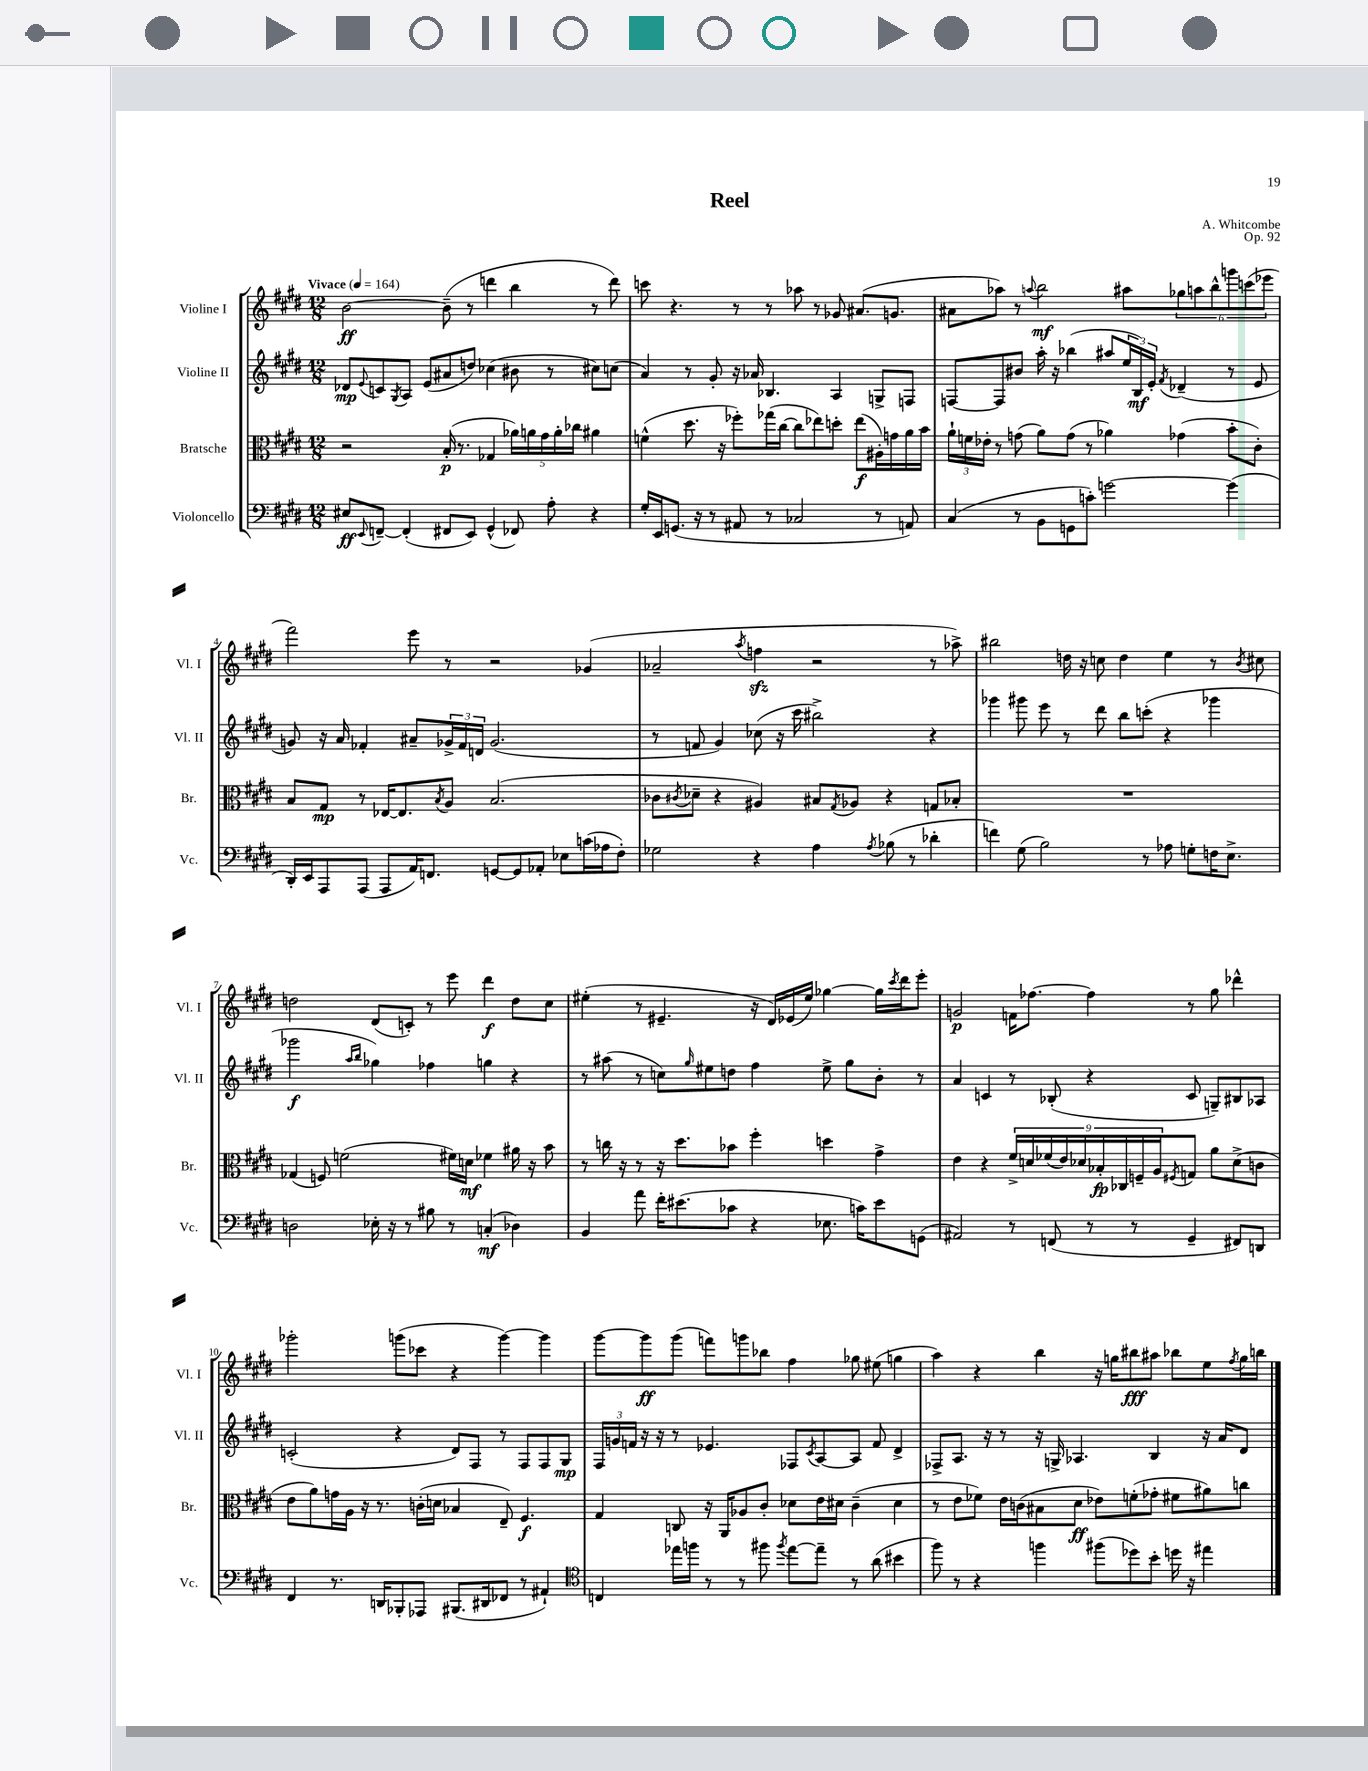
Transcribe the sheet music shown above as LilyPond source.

\header { title = "Reel" composer = "A. Whitcombe" opus = "Op. 92" }
<<
\new StaffGroup <<
\new Staff = "s0" \with { instrumentName = "Violine I" shortInstrumentName = "Vl. I" } {
    \clef treble \key e \major \numericTimeSignature \time 12/8 \tempo "Vivace" 4 = 164
    b'2~\ff b'8--( r8 d'''4 b''4 r8 d'''8) |
    c'''8 r4. r8 r8 aes''8 r8 ges'8 ais'8.( g'8. |
    ais'8 aes''8) r8 \appoggiatura { a''8 } b''2\mf ais''8 \tuplet 6/4 { ges''8 a''8 b''8-^ g'''8 c'''8( ees'''8 } |
    fis'''2) e'''8 r8 r2 ges'4( |
    aes'2-- \acciaccatura { a''8 } f''4\sfz r2 r8 aes''8->) |
    bis''2 d''16 r16 c''8 d''4 e''4 r8 \acciaccatura { b'8 } cis''8 |
    d''2 dis'8( c'8-.) r8 e'''8 dis'''4\f d''8 cis''8 |
    eis''4-.( r8 eis'4.-- r16 dis'16) ees'16( eis''16) ges''4~ ges''16 \acciaccatura { cis'''8 } dis'''16 e'''8-. |
    g'2\p f'16 fes''8.~ fes''4 r8 gis''8 des'''4-^ |
    ges'''2-. g'''8( ces'''8 r4 g'''4~) g'''4 |
    gis'''8~ gis'''8\ff gis'''8( f'''8) g'''8 bes''8 fis''4 ges''8 eis''8( g''4 |
    a''4) r4 b''4 r16 g''16 bis''8\fff ais''8 bes''8 e''8 \acciaccatura { fis''8 } g''16 b''16 \bar "|." |
}
\new Staff = "s1" \with { instrumentName = "Violine II" shortInstrumentName = "Vl. II" } {
    \clef treble \key e \major \numericTimeSignature \time 12/8
    des'8\mp \appoggiatura { e'8 } c'8 \acciaccatura { gis8 } a8 e'8( ais'8 d''8) ces''4( bis'8 r8 cis''8) c''8( |
    a'4) r8 gis'8-. r16 aes'16 bes4. a4 g8-> f8 |
    f8~ f8 bis'8 a''16-. r16 bes''4( ais''8 \tuplet 3/2 { e''16 b16\mf) e'16-. } \acciaccatura { fis'8 } des'4--( r8 e'8 |
    g'8) r16 a'16 fes'4-. ais'8-- \tuplet 3/2 { ges'16-> fes'16 d'16 } ges'2.( |
    r8 f'8 gis'4) ces''8( r16 cis'''16 bis''2->) r4 |
    ges'''4 gis'''8 e'''8 r8 dis'''8 b''8 c'''8-.( r4 ges'''4 |
    ges'''2\f \grace { a''16 b''16 } ges''4) fes''4 g''4 r4 |
    r8 ais''8( r8 c''8) \grace { gis''16 } eis''8 d''8 fis''4 eis''8-> gis''8 b'8-. r8 |
    a'4 c'4 r8 bes8-.( r4 c'8 g8--) bis8 aes8 |
    c'2-.( r4 dis'8) fis8 r8 fis8 fis8 gis8\mp |
    \tuplet 3/2 { fis16 g'16 f'16 } r16 r16 r8 ees'4. fes8 \acciaccatura { cis'8 } a8~ a8 f'8 dis'4-> |
    fes8-> a8. r16 r8 r16 g16-> aes4. b4 r16 a'16 dis'8 \bar "|." |
}
\new Staff = "s2" \with { instrumentName = "Bratsche" shortInstrumentName = "Br." } {
    \clef alto \key e \major \numericTimeSignature \time 12/8
    r2 b16-.\p( r8. ges4 \tuplet 5/4 { aes'16) a'16 gis'16 a'16-. ces''16 } ais'4 |
    f'4-^( dis''8. r16 fes''8-.) ges''16( cis''16~ cis''8 ees''8) d''8-. ees''8\f( ais16-.) g'16 a'16 b'16 |
    \tuplet 3/2 { a'16-! f'16 ees'16-. } r8 g'8( a'8) g'8( r8 aes'4) ges'4( b'8-. cis'8-.) |
    b8 gis8\mp r8 ees16~ ees8. \acciaccatura { b8 } a8 b2.( |
    ces'8 \acciaccatura { cis'8 } des'8-- r4 ais4) bis8 \acciaccatura { gis8 } aes8 r4 g8 bes8-. |
    R1. |
    ges4( f8) f'2( fis'16) d'16\mf fes'4 ais'16 r16 b'8 |
    r8 c''16 r16 r8 r16 dis''8. bes'8 fis''4-. d''4 gis'4-> |
    e'4 r4 \tuplet 9/8 { fis'16-> d'16 fes'16( e'16) des'16 bes16-.\fp ces16 f16-- a16 } \acciaccatura { fis8 } g8 a'8 des'8->( c'8 |
    e'8 a'8) g'16 a16 r16 r8. c'16-.( d'16 bes4 e8--) fis4.\f |
    gis4 c8 r16 a,16 aes8 cis'8-. des'8 e'16 dis'16 cis'4--( dis'4 |
    r8 e'8 fes'8) e'16 c'16( bis8 dis'8\ff ees'8) f'8-.( ges'8-. fis'8 ais'8) c''8 \bar "|." |
}
\new Staff = "s3" \with { instrumentName = "Violoncello" shortInstrumentName = "Vc." } {
    \clef bass \key e \major \numericTimeSignature \time 12/8
    eis8\ff \appoggiatura { e,8 } f,8~-- f,4-.( fis,8 e,8) gis,4-^( fes,8) a8-. r4 |
    gis16-. e,16 g,8.( r16 r8 ais,8 r8 ces2 r8 a,8) |
    cis4( r8 b,8 g,8 c'8-.) g'2~ g'4( |
    dis,16-.) e,16 a,,8 a,,8( a,,8 a,16) f,8. g,8~ g,8 aes,8-. ees8 c'16( aes16 fis8-.) |
    ges2 r4 a4 \acciaccatura { a8 } bes8( r8 des'4-. |
    f'4) gis8( b2) r8 aes8 g8-. f16 e8.-> |
    d2 ees16-. r16 r8 bis8 r8 c4-.\mf( des4) |
    b,4 a'8 fis'16-. eis'8.( ces'8 r4 ees8. c'16) eis'8 g,8( |
    ais,2) r8 f,8( r8 r8 gis,4-- fis,8) d,8 |
    fis,4 r8. d,16 bes,,8-. aes,,8 bis,,8.( dis,16 fes,8 r8 ais,4-!) |
    \clef tenor c4 ees''16 f''16 r8 r8 fis''8 \acciaccatura { fis''8 } ees''8~ ees''8-- r8 a'8( bis'4 |
    fis''8) r8 r4 f''4 fis''8( des''8) b'8-. d''16 r16 eis''4 \bar "|." |
}
>>
>>
